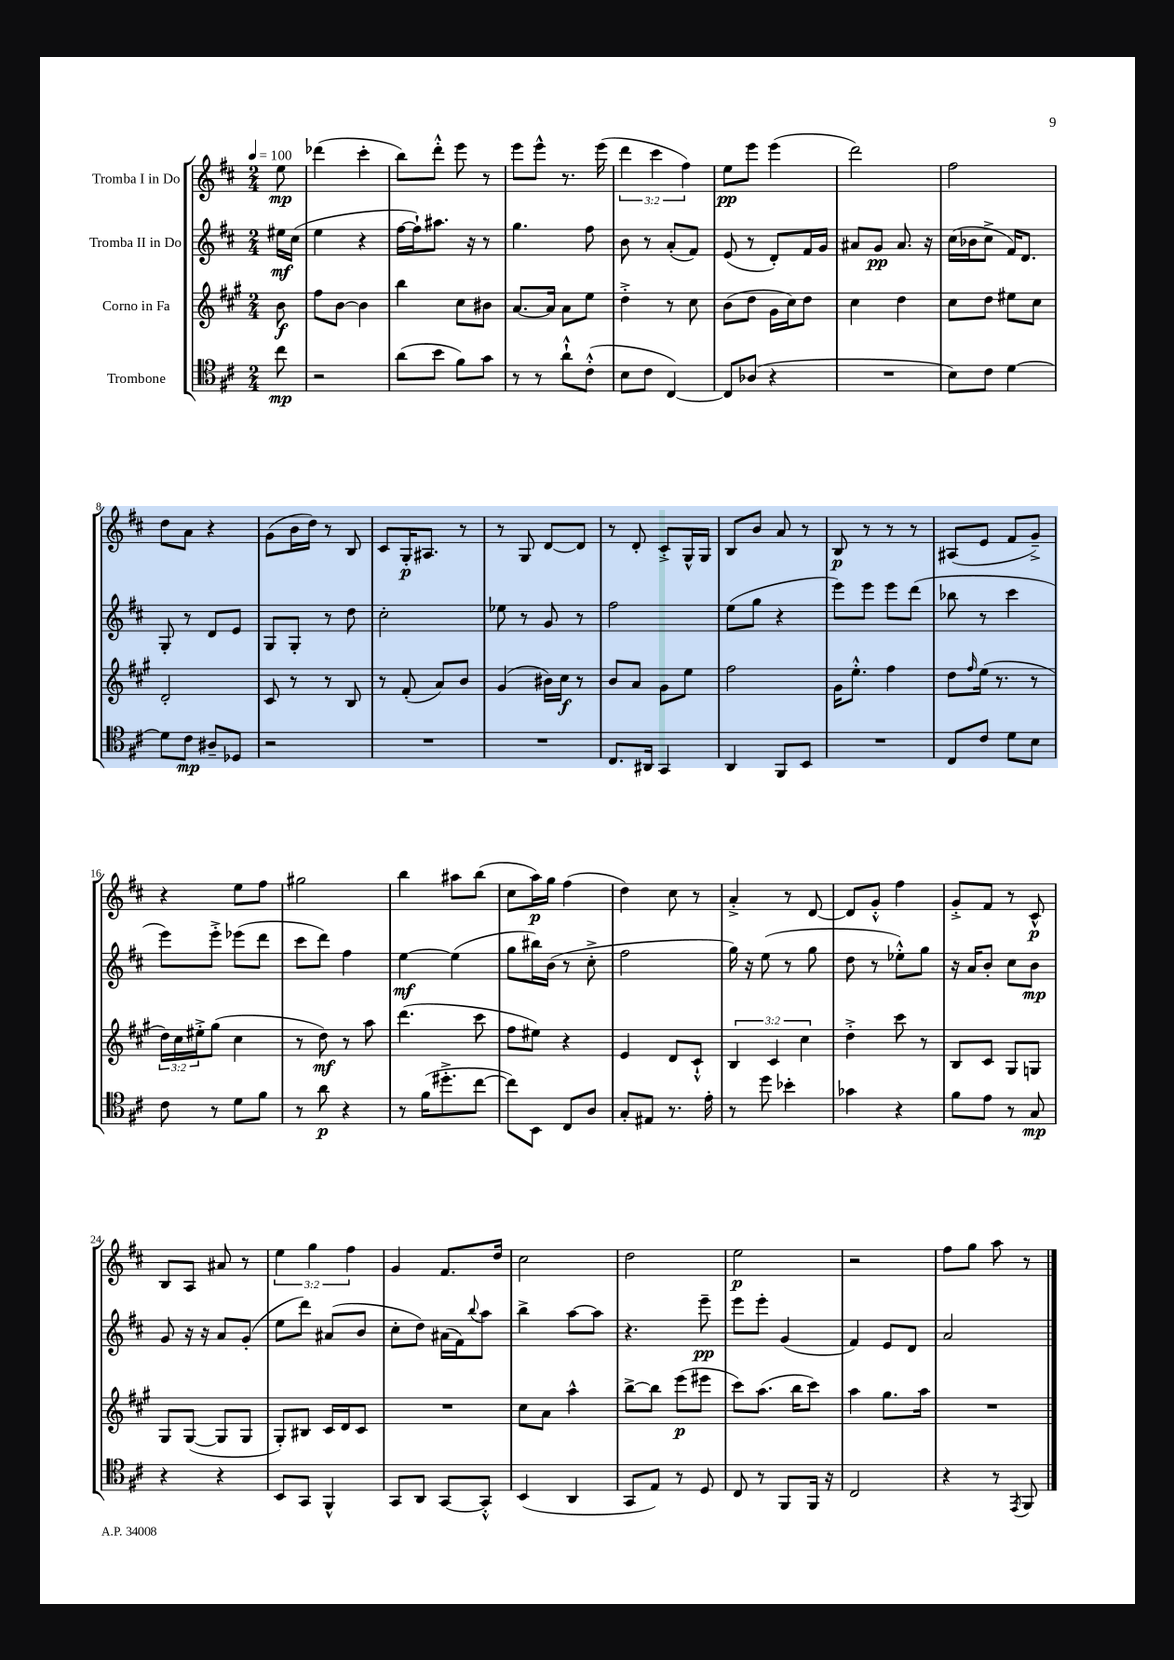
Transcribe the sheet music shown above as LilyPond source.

<<
\new StaffGroup <<
\new Staff = "s0" \with { instrumentName = "Tromba I in Do" } {
    \clef treble \key d \major \numericTimeSignature \time 2/4 \override Staff.TupletNumber.text = #tuplet-number::calc-fraction-text \partial 8 \tempo 4 = 100
    e''8\mp |
    des'''4( cis'''4-. |
    b''8) d'''8-.-^ e'''8 r8 |
    e'''8 e'''8-^ r8. e'''16( |
    \tuplet 3/2 { d'''4 cis'''4 fis''4) } |
    e''8\pp e'''8 e'''4( |
    d'''2) |
    fis''2 |
    d''8 a'8 r4 |
    g'8( b'16 d''16) r8 b8 |
    cis'8 g16-.\p ais8. r8 |
    r8 g8 d'8~ d'8 |
    r8 d'8-. cis'8-.-> g16-^ g16 |
    b8 b'8 a'8 r8 |
    b8\p r8 r8 r8 |
    ais8( e'8 fis'8 g'8--->) |
    r4 e''8 fis''8 |
    gis''2 |
    b''4 ais''8 b''8( |
    cis''8 a''16\p) g''16 fis''4( |
    d''4) cis''8 r8 |
    a'4-.-> r8 d'8~ |
    d'8 g'8-.-^ fis''4 |
    g'8-.-> fis'8 r8 cis'8-^\p |
    b8 a8 ais'8 r8 |
    \tuplet 3/2 { e''4 g''4 fis''4 } |
    g'4 fis'8. d''16 |
    cis''2 |
    d''2 |
    e''2\p |
    r2 |
    fis''8 g''8 a''8 r8 \bar "|." |
}
\new Staff = "s1" \with { instrumentName = "Tromba II in Do" } {
    \clef treble \key d \major \numericTimeSignature \time 2/4 \partial 8
    eis''16\mf cis''16( |
    e''4 r4 |
    fis''16~ fis''16-!) ais''8. r16 r8 |
    g''4. fis''8 |
    b'8 r8 a'8-.( fis'8) |
    e'8( r8 d'8-.) fis'16 g'16 |
    ais'8 g'8\pp ais'8. r16 |
    cis''16( bes'16 cis''8-> fis'16) d'8. |
    g8-. r8 d'8 e'8 |
    g8 g8-. r8 d''8 |
    cis''2-. |
    ees''8 r8 g'8 r8 |
    fis''2 |
    e''8( g''8 r4 |
    e'''8) e'''8 e'''8 d'''8( |
    bes''8 r8 cis'''4 |
    e'''8) e'''8-.-> ees'''8( d'''8 |
    cis'''8 d'''8) fis''4 |
    e''4~\mf e''4( |
    g''8 bis''16) b'16( r8 cis''8-.-> |
    fis''2 |
    g''16) r16 e''8( r8 g''8 |
    d''8 r8 ees''8-.-^) g''8 |
    r16 a'16 b'8-. cis''8 b'8\mp |
    g'8 r16 r16 a'8 g'8-.( |
    e''8 d'''8) ais'8( b'8 |
    cis''8-. d''8) ais'16( fis'16) \appoggiatura { b''8 } a''8 |
    b''4-> a''8~ a''8 |
    r4. e'''8--\pp |
    e'''8 e'''8-. g'4( |
    fis'4) e'8 d'8 |
    a'2 \bar "|." |
}
\new Staff = "s2" \with { instrumentName = "Corno in Fa" } {
    \clef treble \key a \major \numericTimeSignature \time 2/4 \override Staff.TupletNumber.text = #tuplet-number::calc-fraction-text \partial 8
    b'8\f |
    fis''8 b'8~ b'4 |
    b''4 cis''8 bis'8 |
    a'8.~ a'16 a'8 e''8 |
    d''4-.-> r8 cis''8 |
    b'8( d''8 gis'16 cis''16) d''8 |
    cis''4 d''4 |
    cis''8 d''8 eis''8 cis''8 |
    d'2-. |
    cis'8 r8 r8 b8 |
    r8 fis'8-.( a'8) b'8 |
    gis'4( bis'16) cis''16\f r8 |
    b'8 a'8 gis'8 e''8 |
    fis''2 |
    gis'16 e''8.-.-^ fis''4 |
    d''8 \grace { fis''16 } e''16( r8. r8 |
    \tuplet 3/2 { d''16) cis''16 eis''16-.-> } gis''8( cis''4 |
    r8 d''8\mf) r8 a''8 |
    d'''4.( cis'''8 |
    fis''8 eis''8) r4 |
    e'4 d'8 cis'8-!-^ |
    \tuplet 3/2 { b4 cis'4 cis''4 } |
    d''4-.-> cis'''8 r8 |
    b8 cis'8 gis8 g8 |
    gis8 gis8~( gis8 gis8 |
    gis8-.) bis8 cis'16 d'16 cis'8 |
    R2 |
    cis''8 a'8 a''4-^ |
    b''8~-> b''8 e'''8\p( eis'''8 |
    cis'''8) a''8.( b''16 cis'''8) |
    a''4 gis''8. a''16 |
    R2 \bar "|." |
}
\new Staff = "s3" \with { instrumentName = "Trombone" } {
    \clef tenor \key d \major \numericTimeSignature \time 2/4 \partial 8
    cis''8\mp |
    r2 |
    a'8( b'8 fis'8) g'8 |
    r8 r8 a'8-!-^ cis'8-.-^( |
    b8 cis'8 cis4~) |
    cis8 aes8( r4 |
    R2 |
    b8) cis'8 d'4~ |
    d'8 cis'8\mp ais8-- des8 |
    r2 |
    R2 |
    R2 |
    cis8. ais,16 g,4 |
    a,4 fis,8 b,8 |
    R2 |
    cis8 cis'8 d'8 b8 |
    cis'8 r8 d'8 fis'8 |
    r8 a'8\p r4 |
    r8 fis'16( dis''8.-.-> cis''8~ |
    cis''8) b,8 cis8 a8 |
    g8-. eis8 r8. e'16-. |
    r8 d''8 bes'4-. |
    ges'4 r4 |
    fis'8 e'8 r8 g8\mp |
    r4 r4 |
    b,8 g,8 fis,4-^ |
    g,8 a,8 g,8~ g,8-.-^ |
    b,4( a,4 |
    g,8 e8) r8 d8 |
    cis8 r8 fis,8 fis,16 r16 |
    cis2 |
    r4 r8 \acciaccatura { e,8 } fis,8 \bar "|." |
}
>>
>>
